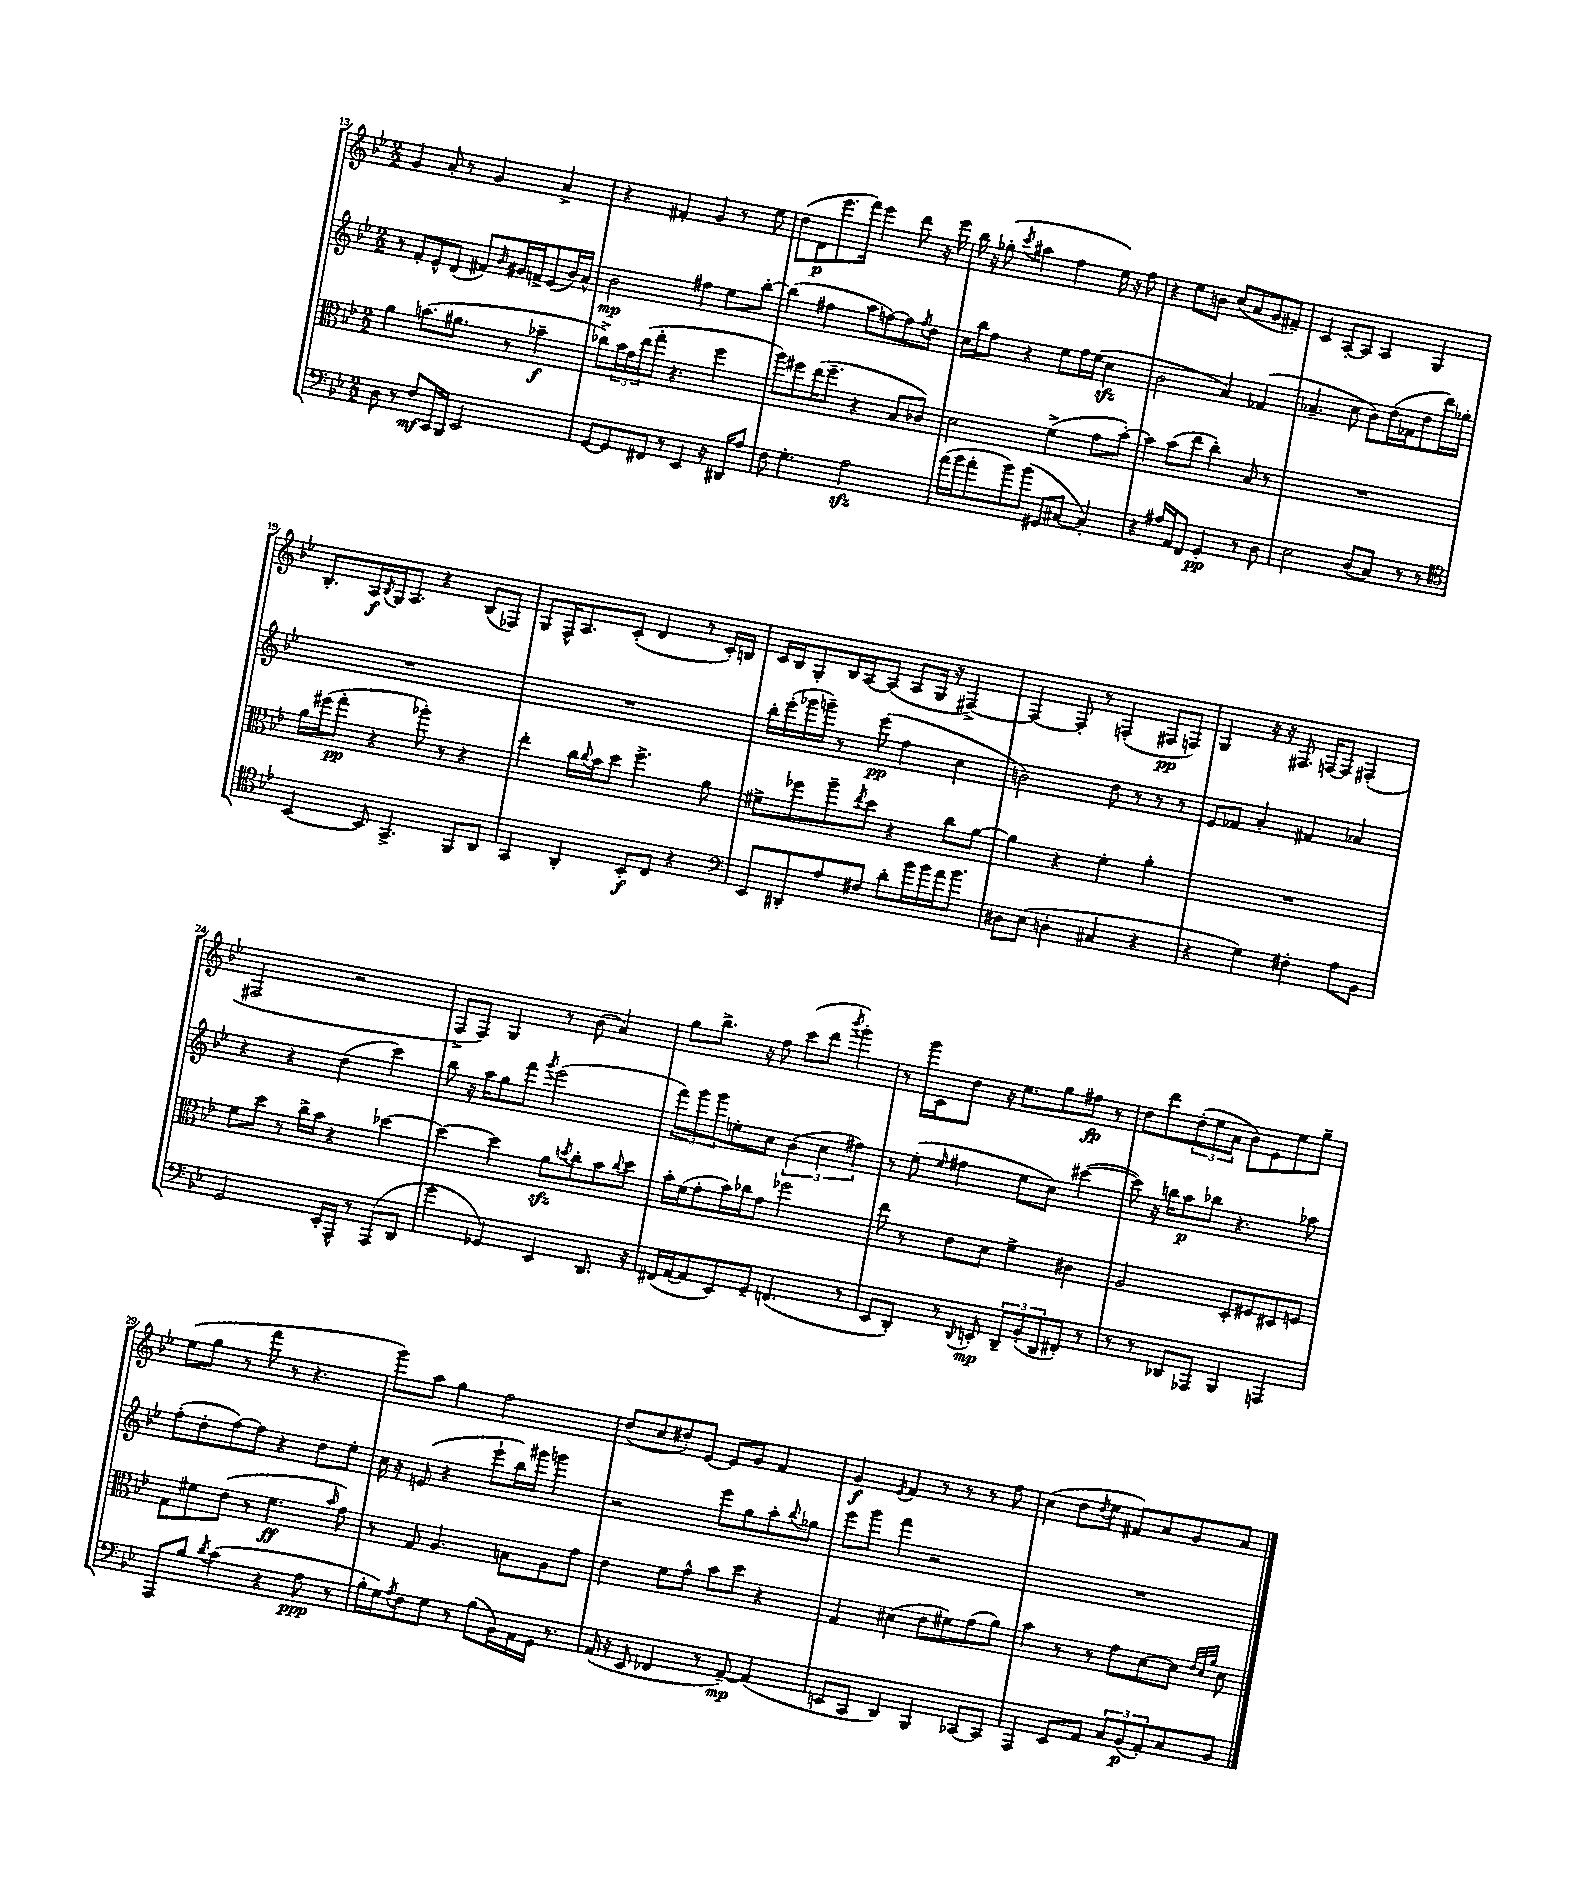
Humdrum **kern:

**kern	**kern	**kern	**kern
*staff4	*staff3	*staff2	*staff1
*clefF4	*clefC3	*clefG2	*clefG2
*k[b-e-]	*k[b-e-]	*k[b-e-]	*k[b-e-]
*M2/2	*M2/2	*M2/2	*M2/2
8D	4a	8r	4g
8r	.	8f'	.
8F	(8.b	8e-^^	8a'
16CC	.	(8d	8r
16BBB-	8.a#	.	.
2EE-	.	8f#)	4g
.	.	16qqb-	.
.	8r	16g#	.
.	.	16f^	.
.	4b-~	(8e-	4a^
.	.	16b-)	.
.	.	16a^^	.
=	=	=	=
[8GG	8cc-^)	2b-	4r
8GG]	24b-	.	.
.	24g	.	.
.	(24ee-	.	.
8FF#	8gg'	.	4f#'
8r	4.r	.	.
4EE-	.	4ff#	4g
16r	4ff	8ee-	8r
16DD#	.	.	.
8A	.	[8bb-'	8ee-
=	=	=	=
8F	8aa)	(4bb-]	(8dd
4.G'	8ff#	.	8d
.	(16ee-	4ff#	8.eee-
.	8.ff#~	.	.
.	.	.	16fff)
2A	4r	8aa	4eee-
.	.	[8ff)	.
.	8B-	8ff]	8ddd
.	.	8qff	.
.	8c-)	8dd	16r
.	.	.	16eee-
=	=	=	=
(16a	2d	16cc	16bb-
16b-	.	16bb-	16r
8a'	.	8ff	(8gg-'
.	.	.	8qccc
8b-)	.	4r	4aa#
(8b-	.	.	.
8GG#	(4f^	8ee-	4ff
[8C#	.	16ff	.
.	.	(16ee-	.
4C#'])	8g	4cc	16ee-)
.	.	.	16r
.	[8b-')	.	8ff
=	=	=	=
4r	4b-]	2b-	4r
16A#	(8b-	.	8ee-
16AA	.	.	.
8FF	8ee-	.	8b
4GG'	4cc')	4a)	(8cc
.	.	.	8a
8r	8B-	(4f-	8g
8D	8r	.	8f#~)
=	=	=	=
2E-	1r	4.a-~	4c
.	.	.	[8A'
.	.	8cc	8A]
(8D	.	8b-)	4A
8C)	.	(16dd	.
.	.	16f-	.
8r	.	8dd	4G
8r	.	16ddd)	.
.	.	16gg-'	.
=	=	=	=
*clefC4	*	*	*
[4BB-	16a	1r	8.B-'
.	(16ff#	.	.
.	8gg'	.	.
.	.	.	16A
.	.	.	8qB-
8BB-]	4r	.	16G
.	.	.	8.A
4.GG^	.	.	.
.	8aa-')	.	4r
.	8r	.	.
8FF	4r	.	(8B-
8AA	.	.	8F-)
=	=	=	=
4GG	4ee-'	1r	8G
.	.	.	16F^^
.	.	.	8.A
4AA'	16cc	.	.
.	8qqcc	.	.
.	16b-	.	.
.	8dd	.	(8c'
8BB-'	4.ff^	.	4d
8C	.	.	.
4r	.	.	8r
.	8a	.	16c')
.	.	.	16B
=	=	=	=
*clefF4	*	*	*
8EE-	8f#^	16bb-'	16c
.	.	(16eee-'	16B-
8DD#'	8ff-	16ggg-	8G'
.	.	16ggg~)	.
8A	8aa~	8r	16B-
.	.	.	[16A
.	8qee-	.	.
8F#	8dd	(8eee-	(8A]
8d'	4r	4ff	8A
16b-	.	.	16G
16b-	.	.	16r
16a	8cc	4cc	[4F#^)
8.b-	.	.	.
.	[8a	.	.
=	=	=	=
8D#	4a]	2b)	4F#_
(8E-	.	.	.
4D'	4r	.	8F#']
.	.	.	8r
4C#	4f'	8dd	(4F'
.	.	8r	.
4r	4a'	8r	8F#
.	.	8r	8F)
=	=	=	=
4r	1r	8e-	4G
.	.	8f-	.
4G)	.	4a'	16r
.	.	.	16r
.	.	.	8.F#
4F#'	.	4f#	.
.	.	.	[16F
.	.	.	8F]
8A	.	4a-	(4F#'
8BB-	.	.	.
=	=	=	=
2GG	8f	4r	2F#
.	8dd	.	.
.	8r	4r	.
.	16cc^	.	.
.	16b-	.	.
16EE-'	4r	(4dd	2r
16AAA^^	.	.	.
8r	.	.	.
(8AAA	[4dd-	4ccc)	.
8DD	.	.	.
=	=	=	=
4g	4dd-_	8bb-	8F^
.	.	16r	8F)
.	.	16aa	.
4GG-)	4dd-]	8gg	4G
.	.	8fff	.
.	.	8qggg	.
4EE-	8a	(2eee-	8r
.	8qdd	.	.
.	8cc'	.	(8b-
8.DD	8b-	.	4a)
.	8qqcc	.	.
.	8dd	.	.
16r	.	.	.
=	=	=	=
(16FF#	16b-'	12fff)	8gg
[16AA	(16f	.	.
.	.	12ggg	.
8AA]	8g'	.	8.bb-^
.	.	12ggg	.
8EE-)	16b-)	8ee'	.
.	16cc-	.	16r
8GG~	8g	8cc	8ff
(4.FF	2ff-	(6b-	(8ccc
.	.	.	8ddd
.	.	6cc	.
.	.	.	8qbbb-
.	.	.	4ggg')
.	.	6ff#)	.
8r	.	.	.
=	=	=	=
8EE-	8ee-	8r	8r
8DD')	8r	(8ee-'	16ggg
.	.	.	16c
.	.	16qqee-	.
8r	8e-	4ff#	8dd
8qqDD	.	.	.
8EE'	8d	.	16r
.	.	.	8.ee-
12DD~	4f^	8ee-	.
(12BB-'	.	.	.
.	.	8cc)	8gg
12DD	.	.	.
8FF#')	4c#	([4ccc#	8ff#
8r	.	.	8r
=	=	=	=
8r	2A	8ccc#])	8dd
8r	.	16r	8ddd
.	.	16bb	.
8DD-	.	8aa	(12dd'
.	.	.	12ee-
8AAA-	.	8bb-	.
.	.	.	12a
4BBB-	8D'	4.r	8b-)
.	8F#	.	8e-
4AAA	8D#	.	8ee-
.	8F	8aa-	8gg~
=	=	=	=
8AAA	8G	(8ff'	(8ee-
8B-	8f#	8dd'	8gg
8qd	.	.	.
(4c	(8e-	[8ff)	8r
.	8r	8ff]	8fff
4r	4.f#	4r	8r
.	.	.	4.r
8A	.	8dd	.
.	16qqb-	.	.
8r	8g)	8ee-'	.
=	=	=	=
16B-'	8r	16cc	8ggg)
16G)	.	16r	.
8qA	.	.	.
8F	8G	(8e	8aa
8G	4.A	4r	4gg
8r	.	.	.
(8B-	.	8eee-`	2ff
16BB-)	8B	16bb-)	.
16AA	.	16ggg#	.
16GG	8A	4ggg	.
8.r	.	.	.
.	8g	.	.
=	=	=	=
(16AA	4e-	2r	(8dd
16r	.	.	.
8EE-	.	.	8cc
4FF-	8f	.	8dd#')
.	8g^^	.	[8e-
8r	8b-	8eee-	8e-]
[8AA~)	8dd	8gg	8g
(4AA]	4r	8aa'	4f
.	.	8qqbb-	.
.	.	8gg-	.
=	=	=	=
8EE	4G	8eee-	4g
8CC	.	8ggg	.
.	.	.	8qe-
4DD)	(4d#	4fff	4f
4BBB-	8e-	2r	8r
.	8f#)	.	8r
[8CC-	(8g	.	8r
8CC-]	8a)	.	8ff
=	=	=	=
4AAA	4b-	1r	(4cc
8EE-	8r	.	8dd
.	.	.	8qdd
8AA	8r	.	8ee-
12C	8g	.	8f#)
(12BB-	.	.	.
.	[8d	.	8a
12AA')	.	.	.
8C	8d]	.	8g
.	32qqe-	.	.
.	32qqd	.	.
.	32qqa	.	.
8BB-	8d	.	8a
==	==	==	==
*-	*-	*-	*-
